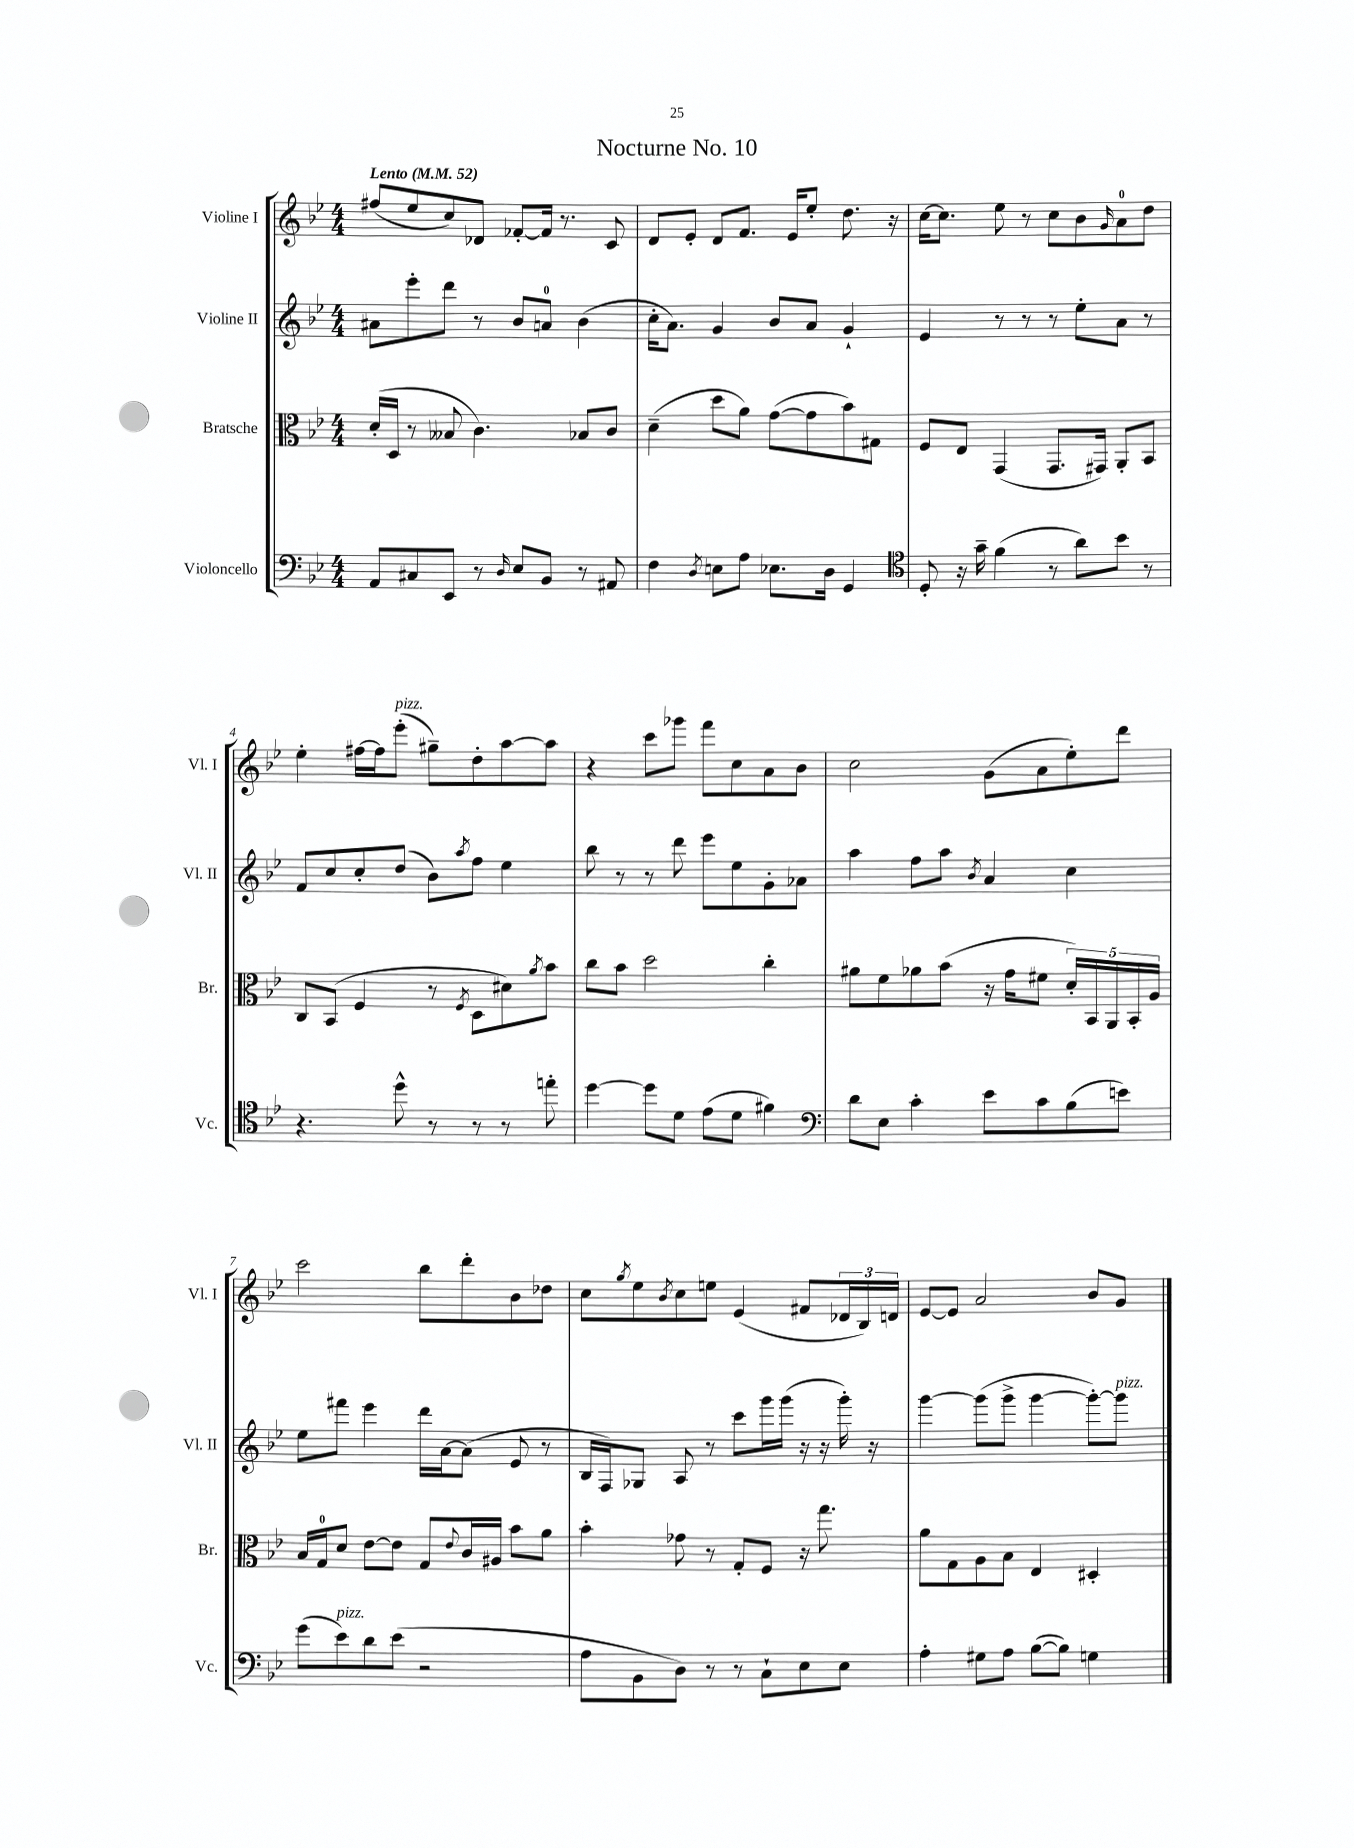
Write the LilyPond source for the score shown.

\header { title = "Nocturne No. 10" }
<<
\new StaffGroup <<
\new Staff = "s0" \with { instrumentName = "Violine I" shortInstrumentName = "Vl. I" } {
    \clef treble \key bes \major \numericTimeSignature \time 4/4 \tempo "Lento" 4 = 52
    fis''8( ees''8 c''8) des'8 fes'8~-. fes'16 r8. c'8 |
    d'8 ees'8-. d'8 f'8. ees'16 ees''8-. d''8. r16 |
    c''16~ c''8. ees''8 r8 c''8 bes'8 \grace { g'16 } a'8-0 d''8 |
    ees''4-. fis''16~ fis''16 ees'''8-.^\markup { \italic "pizz." }( gis''8--) d''8-. a''8~ a''8 |
    r4 c'''8 ges'''8 f'''8 c''8 a'8 bes'8 |
    c''2 g'8( a'8 ees''8-.) d'''8 |
    c'''2 bes''8 d'''8-. bes'8 des''8 |
    c''8 \acciaccatura { g''8 } ees''8 \acciaccatura { bes'8 } c''8 e''8 ees'4( fis'8 \tuplet 3/2 { des'16 bes16) d'16 } |
    ees'8~ ees'8 a'2 bes'8 g'8 \bar "|." |
}
\new Staff = "s1" \with { instrumentName = "Violine II" shortInstrumentName = "Vl. II" } {
    \clef treble \key bes \major \numericTimeSignature \time 4/4
    ais'8 ees'''8-. d'''8 r8 bes'8 a'8-0 bes'4( |
    c''16-. a'8.) g'4 bes'8 a'8 g'4-! |
    ees'4 r8 r8 r8 ees''8-. a'8 r8 |
    f'8 c''8 c''8-. d''8( bes'8) \acciaccatura { a''8 } f''8 ees''4 |
    bes''8 r8 r8 d'''8 ees'''8 ees''8 g'8-. aes'8 |
    a''4 f''8 a''8 \acciaccatura { bes'8 } a'4 c''4 |
    ees''8 fis'''8 ees'''4 d'''16 a'16~ a'8( ees'8 r8 |
    bes16 f16) ges8 a8 r8 c'''8 g'''16 g'''16( r16 r16 g'''16-.) r16 |
    g'''4~ g'''8( g'''8-> g'''4~ g'''8~-.) g'''8^\markup { \italic "pizz." } \bar "|." |
}
\new Staff = "s2" \with { instrumentName = "Bratsche" shortInstrumentName = "Br." } {
    \clef alto \key bes \major \numericTimeSignature \time 4/4
    d'16-.( d16 r8 beses8 c'4.) bes8 c'8 |
    d'4--( d''8 a'8) g'8~( g'8 bes'8) gis8 |
    f8 ees8 g,4( g,8. gis,16) a,8-. bes,8 |
    c8 bes,8( f4 r8 \acciaccatura { f8 } d8 dis'8) \acciaccatura { a'8 } bes'8 |
    c''8 bes'8 d''2 c''4-. |
    ais'8 f'8 aes'8 bes'8( r16 g'16 fis'8 \tuplet 5/4 { d'16-.) bes,16 a,16 bes,16-. a16 } |
    bes16 g16-0 d'8 ees'8~ ees'8 g8 \appoggiatura { ees'8 } c'16 ais16 bes'8 a'8 |
    bes'4-. ges'8 r8 g8-. f8 r16 g''8. |
    a'8 g8 a8 bes8 ees4 dis4-. \bar "|." |
}
\new Staff = "s3" \with { instrumentName = "Violoncello" shortInstrumentName = "Vc." } {
    \clef bass \key bes \major \numericTimeSignature \time 4/4
    a,8 cis8 ees,8 r8 \grace { d16 } ees8 bes,8 r8 ais,8 |
    f4 \acciaccatura { d8 } e8 a8 ees8. d16 g,4 |
    \clef tenor d8-. r16 g'16-- f'4( r8 a'8) bes'8 r8 |
    r4. d''8-^ r8 r8 r8 e''8-. |
    d''4~ d''8 d'8 ees'8( d'8 fis'4) |
    \clef bass d'8 ees8 c'4-. ees'8 c'8 bes8( e'8) |
    g'8( ees'8^\markup { \italic "pizz." }) d'8 ees'8( r2 |
    a8 bes,8 d8) r8 r8 c8-! ees8 ees8 |
    a4-. gis8 a8 bes8~( bes8) g4 \bar "|." |
}
>>
>>
